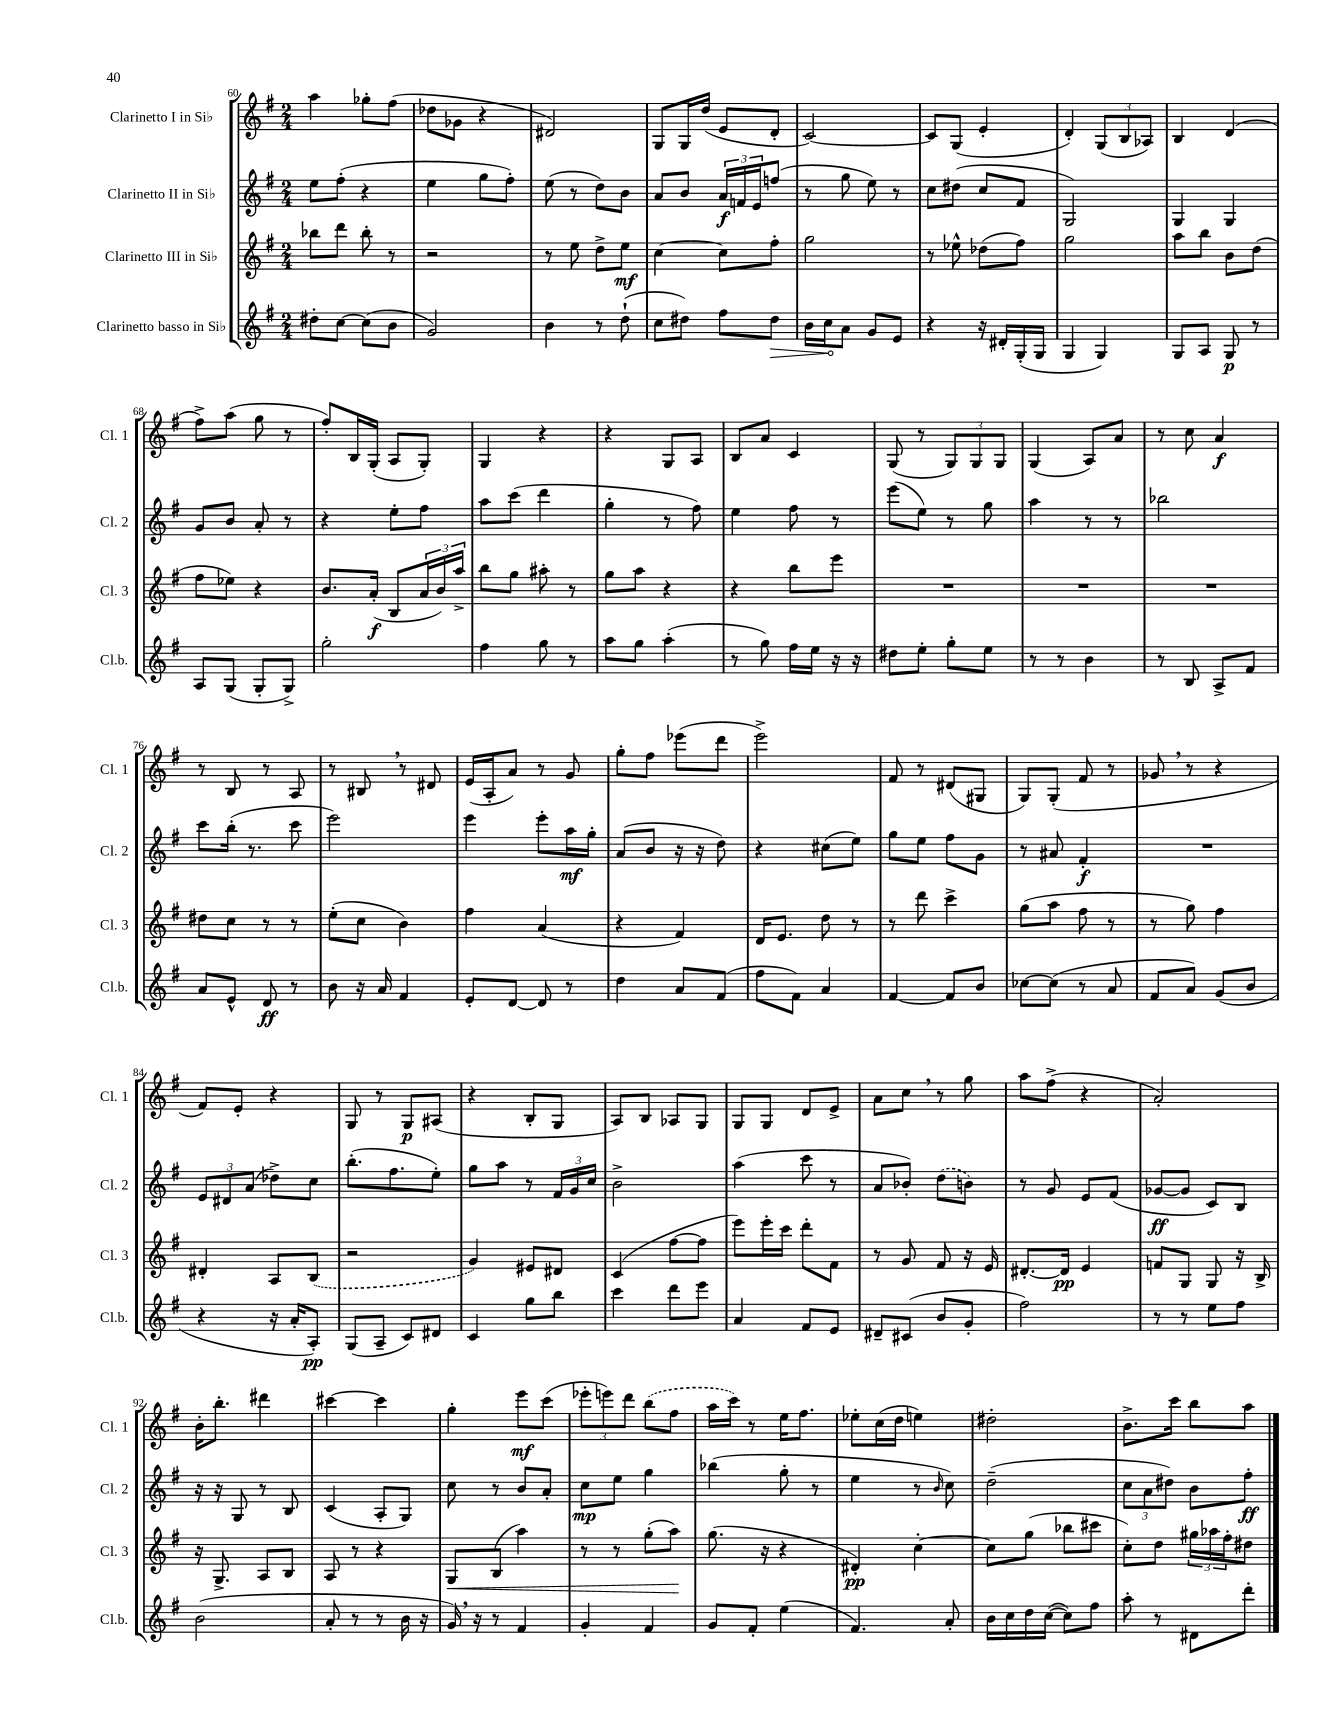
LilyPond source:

<<
\new StaffGroup <<
\new Staff = "s0" \with { instrumentName = "Clarinetto I in Sib" shortInstrumentName = "Cl. 1" } {
    \clef treble \key g \major \numericTimeSignature \time 2/4
    a''4 ges''8-. fis''8( |
    des''8 ges'8 r4 |
    dis'2) |
    g8 g16 d''16( e'8 d'8-. |
    c'2~) |
    c'8 g8( e'4-. |
    d'4-.) \tuplet 3/2 { g8( b8 aes8) } |
    b4 d'4( |
    fis''8->) a''8( g''8 r8 |
    fis''8-.) b16 g16-.( a8 g8-.) |
    g4 r4 |
    r4 g8 a8 |
    b8 a'8 c'4 |
    g8( r8 \tuplet 3/2 { g8) g8 g8 } |
    g4( a8) a'8 |
    r8 c''8 a'4\f |
    r8 b8 r8 a8 |
    r8 bis8 \breathe r8 dis'8 |
    e'16( a16-. a'8) r8 g'8 |
    g''8-. fis''8 ees'''8( d'''8 |
    e'''2->) |
    fis'8 r8 dis'8( gis8 |
    g8) g8-.( fis'8 r8 |
    ges'8 \breathe r8 r4 |
    fis'8) e'8-. r4 |
    g8 r8 g8\p ais8( |
    r4 b8-. g8 |
    a8) b8 aes8 g8 |
    g8 g8 d'8 e'8-> |
    a'8 c''8 \breathe r8 g''8 |
    a''8 fis''8->( r4 |
    a'2-.) |
    b'16-. b''8.-. dis'''4 |
    cis'''4~ cis'''4 |
    g''4-. e'''8\mf c'''8( |
    \tuplet 3/2 { ees'''8-. e'''8) d'''8 } \once \slurDashed b''8( fis''8 |
    a''16 c'''16) r8 e''16 fis''8. |
    ees''8-. c''16( d''16 e''4) |
    dis''2-. |
    b'8.-> c'''16 b''8 a''8 \bar "|." |
}
\new Staff = "s1" \with { instrumentName = "Clarinetto II in Sib" shortInstrumentName = "Cl. 2" } {
    \clef treble \key g \major \numericTimeSignature \time 2/4
    e''8 fis''8-.( r4 |
    e''4 g''8 fis''8-.) |
    e''8( r8 d''8) b'8 |
    a'8 b'8 \tuplet 3/2 { a'16\f f'16 e'16 } f''8( |
    r8 g''8 e''8) r8 |
    c''8 dis''8( c''8 fis'8 |
    g2) |
    g4 g4 |
    g'8 b'8 a'8-. r8 |
    r4 e''8-. fis''8 |
    a''8 c'''8( d'''4 |
    g''4-. r8 fis''8) |
    e''4 fis''8 r8 |
    e'''8( e''8) r8 g''8 |
    a''4 r8 r8 |
    bes''2 |
    c'''8 b''16-.( r8. c'''8 |
    e'''2) |
    e'''4 e'''8-. a''16\mf g''16-. |
    a'8( b'8 r16 r16 d''8) |
    r4 cis''8( e''8) |
    g''8 e''8 fis''8 g'8 |
    r8 ais'8 fis'4-.\f |
    R2 |
    \tuplet 3/2 { e'8 dis'8 a'8( } des''8->) c''8 |
    b''8.-.( fis''8. e''8-.) |
    g''8 a''8 r8 \tuplet 3/2 { fis'16 g'16 c''16 } |
    b'2-> |
    a''4( c'''8 r8 |
    a'8 bes'8-.) \once \slurDashed d''8( b'8) |
    r8 g'8 e'8 fis'8( |
    ges'8~\ff ges'8 c'8) b8 |
    r16 r16 g8 r8 b8 |
    c'4( a8-. g8) |
    c''8 r8 b'8 a'8-. |
    c''8\mp e''8 g''4 |
    bes''4( g''8-. r8 |
    e''4 r8 \grace { b'16 } c''8) |
    d''2--( |
    \tuplet 3/2 { c''8 a'8 dis''8) } b'8 fis''8-.\ff \bar "|." |
}
\new Staff = "s2" \with { instrumentName = "Clarinetto III in Sib" shortInstrumentName = "Cl. 3" } {
    \clef treble \key g \major \numericTimeSignature \time 2/4
    bes''8 d'''8 bes''8-. r8 |
    r2 |
    r8 e''8 d''8-> e''8\mf |
    c''4~ c''8 fis''8-. |
    g''2 |
    r8 ees''8-^ des''8( fis''8) |
    g''2 |
    a''8 b''8 b'8 d''8( |
    fis''8 ees''8) r4 |
    b'8. a'16-.\f( b8 \tuplet 3/2 { a'16 b'16) a''16-> } |
    b''8 g''8 ais''8-. r8 |
    g''8 a''8 r4 |
    r4 b''8 e'''8 |
    R2 |
    R2 |
    R2 |
    dis''8 c''8 r8 r8 |
    e''8-.( c''8 b'4) |
    fis''4 a'4( |
    r4 fis'4) |
    d'16 e'8. d''8 r8 |
    r8 d'''8 c'''4-> |
    g''8( a''8 fis''8 r8 |
    r8 g''8) fis''4 |
    dis'4-. a8 \once \slurDashed b8( |
    r2 |
    g'4) eis'8 dis'8 |
    c'4( fis''8~ fis''8 |
    e'''8) e'''16-. c'''16 d'''8-. fis'8 |
    r8 g'8 fis'8 r16 e'16 |
    dis'8.~-. dis'16\pp e'4 |
    f'8 g8 g8 r16 b16-> |
    r16 g8.-> a8 b8 |
    a8 r8 r4 |
    g8\< b8( a''4) |
    r8 r8 g''8-.( a''8\!) |
    g''8.( r16 r4 |
    dis'4-.\pp) c''4~-. |
    c''8 g''8( bes''8 cis'''8 |
    c''8-.) d''8 \tuplet 3/2 { gis''16 aes''16 fis''16-. } dis''8 \bar "|." |
}
\new Staff = "s3" \with { instrumentName = "Clarinetto basso in Sib" shortInstrumentName = "Cl.b." } {
    \clef treble \key g \major \numericTimeSignature \time 2/4
    dis''8-. c''8~ c''8( b'8 |
    g'2) |
    b'4 r8 d''8-!( |
    c''8 dis''8) fis''8 \once \override Hairpin.circled-tip = ##t dis''8\> |
    b'16 c''16\! a'8 g'8 e'8 |
    r4 r16 dis'16-. g16-.( g16 |
    g4 g4) |
    g8 a8 g8\p r8 |
    a8 g8( g8-. g8->) |
    g''2-. |
    fis''4 g''8 r8 |
    a''8 g''8 a''4-.( |
    r8 g''8) fis''16 e''16 r16 r16 |
    dis''8 e''8-. g''8-. e''8 |
    r8 r8 b'4 |
    r8 b8 a8-> fis'8 |
    a'8 e'8-^ d'8\ff r8 |
    b'8 r16 a'16 fis'4 |
    e'8-. d'8~ d'8 r8 |
    d''4 a'8 fis'8( |
    fis''8 fis'8) a'4 |
    fis'4~ fis'8 b'8 |
    ces''8~ ces''8( r8 a'8 |
    fis'8 a'8) g'8( b'8 |
    r4 r16 a'16-. a8-.\pp) |
    g8( a8-- c'8) dis'8 |
    c'4 g''8 b''8 |
    c'''4 d'''8 e'''8 |
    a'4 fis'8 e'8 |
    dis'8-- cis'8( b'8 g'8-. |
    fis''2) |
    r8 r8 e''8 fis''8 |
    b'2( |
    a'8-. r8 r8 b'16 r16 |
    g'16) \breathe r16 r8 fis'4 |
    g'4-. fis'4 |
    g'8 fis'8-. e''4( |
    fis'4.) a'8-. |
    b'16 c''16 d''16 c''16~( c''8) fis''8 |
    a''8-. r8 dis'8 d'''8-. \bar "|." |
}
>>
>>
\layout { \context { \Score currentBarNumber = #60 } }
